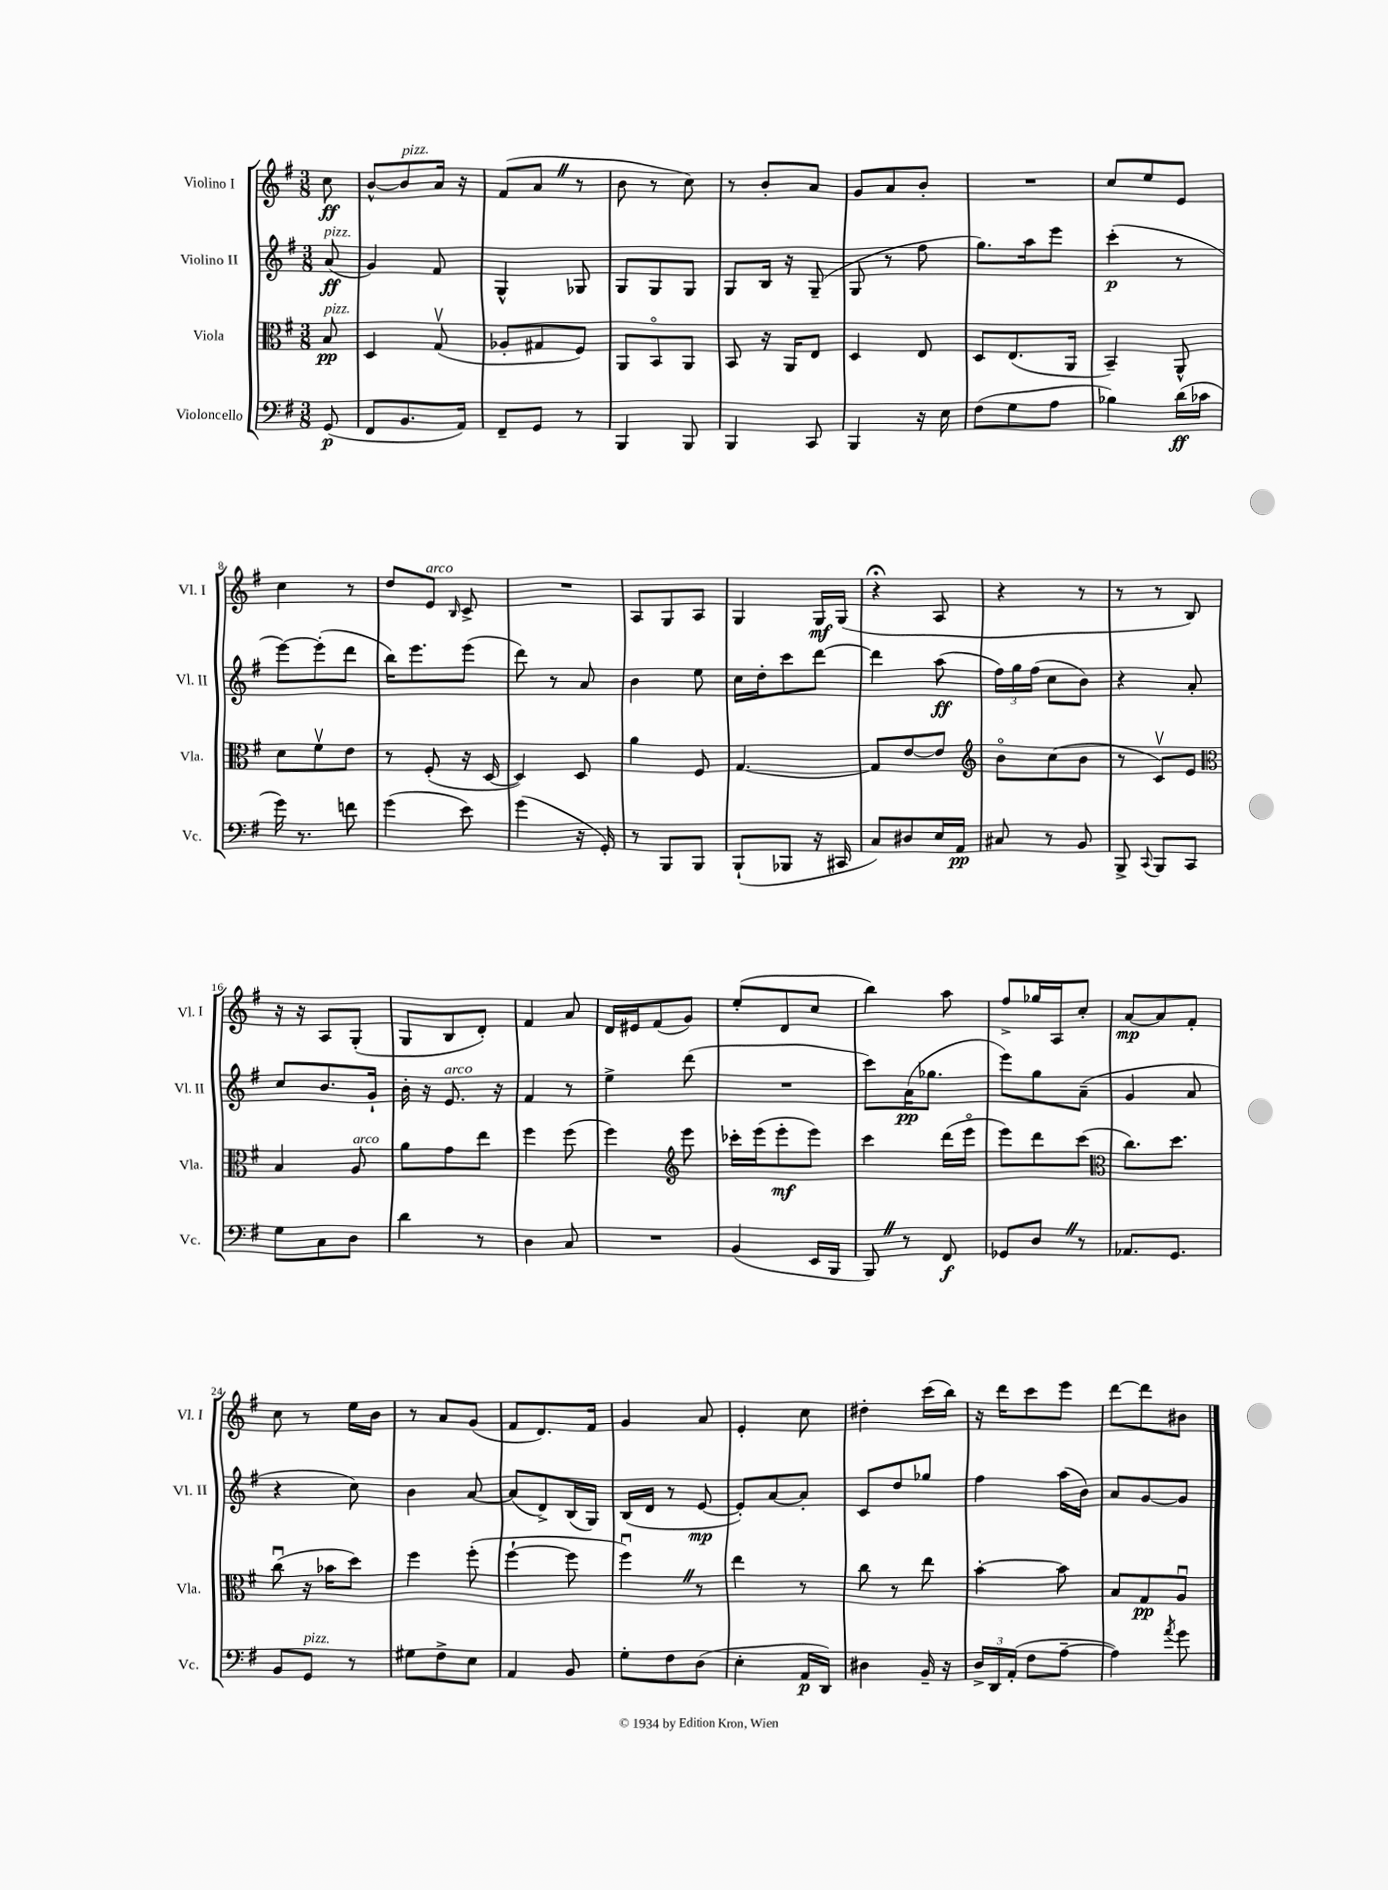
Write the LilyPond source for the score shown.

<<
\new StaffGroup <<
\new Staff = "s0" \with { instrumentName = "Violino I" shortInstrumentName = "Vl. I" } {
    \clef treble \key g \major \numericTimeSignature \time 3/8 \partial 8
    \autoBeamOff c''8\ff |
    b'8[~-^ b'8^\markup { \italic "pizz." } a'16] r16 |
    fis'8[( a'8] \once \override BreathingSign.text = \markup { \musicglyph "scripts.caesura.straight" } \breathe r8 |
    b'8 r8 c''8) |
    r8 b'8[-. a'8] |
    g'8[ a'8 b'8]-. |
    R4. |
    c''8[ e''8 e'8] |
    c''4 r8 |
    d''8[ e'8]^\markup { \italic "arco" } \grace { b16 } c'8-> |
    R4. |
    a8[ g8 a8] |
    g4 g16[\mf g16]( |
    r4\fermata a8 |
    r4 r8 |
    r8 r8 b8) |
    r16 r16 a8[ g8]-.( |
    g8[ b8 d'8]-.) |
    fis'4 a'8 |
    d'16[ eis'16 fis'8( g'8]) |
    e''8[-.( d'8 c''8] |
    b''4) a''8 |
    fis''8[-> ges''16 a16 c''8]-. |
    a'8[~\mp a'8 fis'8]-. |
    c''8 r8 e''16[ b'16] |
    r8 a'8[ g'8]( |
    fis'8[ d'8.) fis'16] |
    g'4 a'8 |
    e'4-. c''8 |
    dis''4-. c'''16[( b''16]) |
    r16 d'''16[ c'''8 e'''8] |
    d'''8[~ d'''8 bis'8] \bar "|." |
}
\new Staff = "s1" \with { instrumentName = "Violino II" shortInstrumentName = "Vl. II" } {
    \clef treble \key g \major \numericTimeSignature \time 3/8 \partial 8
    \autoBeamOff a'8\ff^\markup { \italic "pizz." }( |
    g'4) fis'8 |
    g4-^ ges8 |
    g8[ g8 g8] |
    g8[ b16] r16 g8--( |
    g8 r8 fis''8 |
    g''8.[) a''16 e'''8] |
    c'''4-.\p( r8 |
    e'''8[~) e'''8-.( d'''8] |
    b''16[) e'''8. e'''8]( |
    d'''8) r8 a'8 |
    b'4 e''8 |
    c''16[ d''16-. c'''8 d'''8]~ |
    d'''4 a''8\ff( |
    \tuplet 3/2 { fis''16[) g''16 fis''16]( } c''8[ b'8]) |
    r4 a'8-. |
    c''8[ b'8. g'16]-! |
    b'16-. r16 e'8.^\markup { \italic "arco" } r16 |
    fis'4 r8 |
    e''4-> d'''8( |
    R4. |
    c'''8[) a'16\pp( ges''8.] |
    e'''8[) g''8 a'8]--( |
    g'4 a'8 |
    r4 c''8) |
    b'4 a'8~ |
    a'8[( d'8->) b16( g16]) |
    b16[( d'16] r8 e'8~\mp |
    e'8[-.) a'8~ a'8]-. |
    c'8[ d''8 ges''8] |
    fis''4 a''16[( b'16]) |
    a'8[ g'8~ g'8] \bar "|." |
}
\new Staff = "s2" \with { instrumentName = "Viola" shortInstrumentName = "Vla." } {
    \clef alto \key g \major \numericTimeSignature \time 3/8 \partial 8
    \autoBeamOff b8\pp^\markup { \italic "pizz." } |
    d4 g8\upbow( |
    aes8[-. gis8 fis8]) |
    a,8[ b,8\flageolet a,8] |
    b,8 r16 a,16[ e8] |
    d4 e8 |
    d8[ e8.( a,16] |
    b,4--) a,8-^ |
    d'8[ fis'8\upbow e'8] |
    r8 fis8-.( r16 d16~ |
    d4) d8 |
    a'4 fis8 |
    g4.~ |
    g8[ e'8~ e'8] |
    \clef treble b'8[\flageolet c''8( b'8] |
    r8 c'8[\upbow) e'8] |
    \clef alto b4 a8^\markup { \italic "arco" } |
    a'8[ g'8 e''8] |
    fis''4 fis''8( |
    fis''4) \clef treble e'''8 |
    ces'''16[-. e'''16( e'''8-.\mf e'''8]) |
    c'''4 d'''16[( e'''16]\flageolet |
    e'''8[) d'''8 c'''8]( |
    \clef alto c''8.[) d''8.] |
    c''8\downbow( r16 bes'16[ d''8]) |
    fis''4 fis''8-.( |
    fis''4~-! fis''8 |
    fis''4\downbow) \once \override BreathingSign.text = \markup { \musicglyph "scripts.caesura.straight" } \breathe r8 |
    e''4 r8 |
    c''8 r8 e''8 |
    b'4~-. b'8 |
    b8[ g8\pp a8]\downbow \bar "|." |
}
\new Staff = "s3" \with { instrumentName = "Violoncello" shortInstrumentName = "Vc." } {
    \clef bass \key g \major \numericTimeSignature \time 3/8 \partial 8
    \autoBeamOff g,8\p( |
    fis,8[ b,8. a,16]) |
    fis,8[-- g,8] r8 |
    b,,4 b,,8 |
    b,,4 c,8 |
    b,,4 r16 e16 |
    fis8[( g8 a8] |
    bes4) d'16[\ff( ces'16] |
    g'16) r8. f'8 |
    g'4( e'8) |
    g'4( r16 g,16-.) |
    r8 b,,8[ b,,8] |
    b,,8[-!( bes,,8] r16 cis,16 |
    c8[) dis8 e16 a,16]\pp |
    cis8 r8 b,8 |
    b,,8-> \appoggiatura { c,8 } b,,8[ c,8] |
    g8[ c8 d8] |
    d'4 r8 |
    d4 c8 |
    R4. |
    b,4( e,16[ b,,16] |
    b,,8) \once \override BreathingSign.text = \markup { \musicglyph "scripts.caesura.straight" } \breathe r8 fis,8\f |
    ges,8[ d8] \once \override BreathingSign.text = \markup { \musicglyph "scripts.caesura.straight" } \breathe r8 |
    aes,8.[ g,8.] |
    b,8[ g,8]^\markup { \italic "pizz." } r8 |
    gis8[ fis8-> e8] |
    a,4 b,8 |
    g8[-. fis8 d8]( |
    e4-. a,16[\p d,16]) |
    dis4 b,16-- r16 |
    \tuplet 3/2 { d16[-> d,16 a,16]-.( } fis8[ a8]~-- |
    a4) \acciaccatura { a'8 } g'8 \bar "|." |
}
>>
>>
